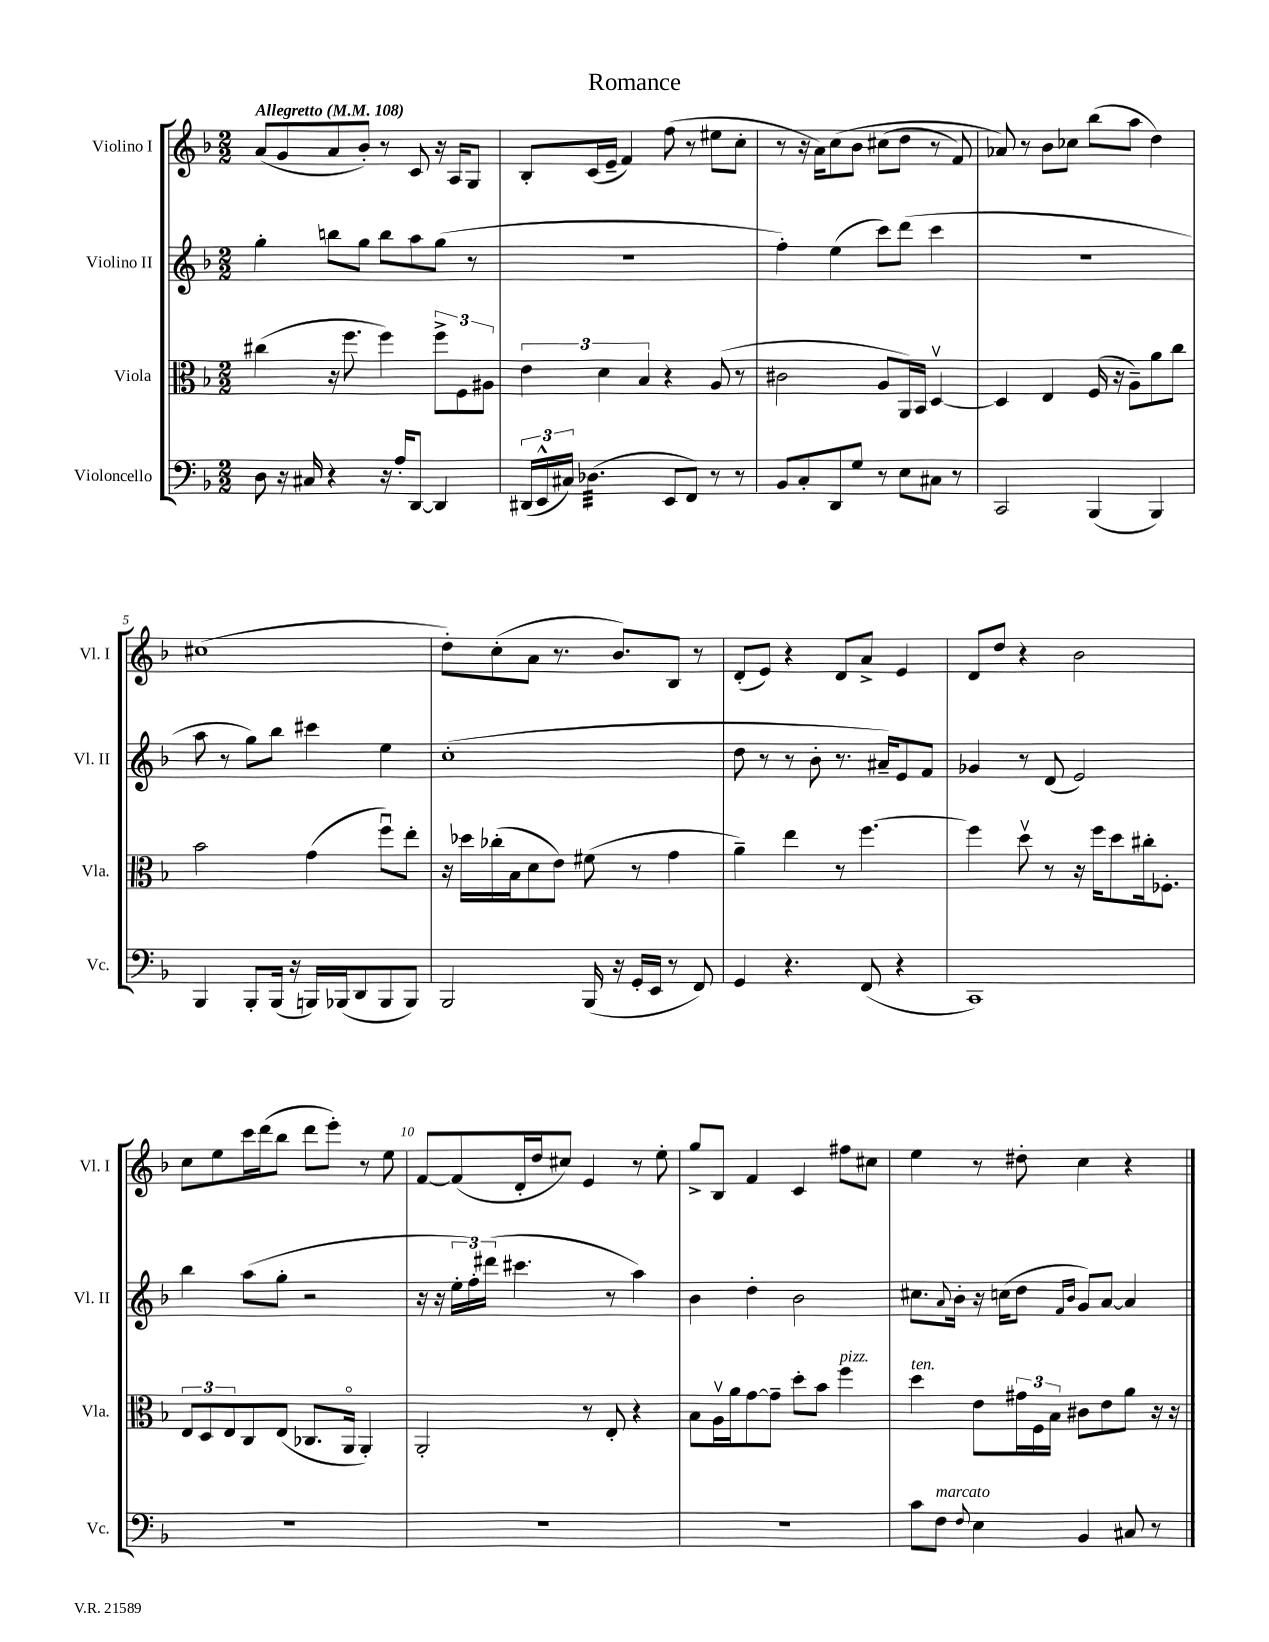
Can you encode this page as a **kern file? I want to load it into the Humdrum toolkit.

**kern	**kern	**kern	**kern
*staff4	*staff3	*staff2	*staff1
*clefF4	*clefC3	*clefG2	*clefG2
*k[b-]	*k[b-]	*k[b-]	*k[b-]
*M2/2	*M2/2	*M2/2	*M2/2
*MM108	*MM108	*MM108	*MM108
8D\	(4cc#\	4gg'\	(8a/L
16r	.	.	8g/
16C#/	.	.	.
4r	16r	8bb\L	8a/
.	8.ff\	.	.
.	.	8gg\J	8b-'/J)
16r	4ff\)	8bb\L	8r
16A'/LK	.	.	.
[8DD/J	.	8aa\	8c/
4DD/]	12ff^\L	(8gg\J	16r
.	.	.	16A/LK
.	12F\	.	.
.	.	8r	8G/J
.	12A#\J	.	.
=	=	=	=
(24DD#/LL	6e\	1r	8B-'/L
24EE^^/	.	.	.
24C#/JJ)	.	.	.
(4.D-\	.	.	(16c/L
.	6d\	.	.
.	.	.	16e~/JJ
.	.	.	4f/)
.	6B-/	.	.
8EE/L	4r	.	(8ff\
8FF/J)	.	.	8r
8r	(8A/	.	8ee#\L
8r	8r	.	8cc'\J
=	=	=	=
8BB-/L	2c#\	4ff'\)	8r
8C'/	.	.	16r
.	.	.	16a\LK)
8DD/	.	(4ee\	&(8cc\
8G/J	.	.	8b-\J
8r	8A/L	8ccc\L)	(8cc#\L
8E\L	16AA/L)	(8ddd\J	8dd\J
.	16BB-/JJ	.	.
8C#\J	[4Dv/	4ccc\	8r
8r	.	.	8f/)
=	=	=	=
2CC/	4D/]	1r	8a-/&)
.	.	.	8r
.	4E/	.	8b-\L
.	.	.	8cc-\J
(4BBB-/	(16F/	.	(8bb-\L
.	16r	.	.
.	8A~\L)	.	8aa\J
4BBB-/)	8a\	.	4dd\)
.	8cc\J	.	.
=	=	=	=
4BBB-/	2b-\	8aa\	(1cc#
.	.	8r	.
8BBB-'/L	.	8gg\L)	.
(16BBB-/Jk	.	8bb-\J	.
16r	.	.	.
16BBB/LL)	(4g\	4ccc#\	.
(16BBB-/J	.	.	.
8DD/	.	.	.
8BBB-/	8ffu\L)	4ee\	.
8BBB-/J)	8ee'\J	.	.
=	=	=	=
2BBB-/	16r	(1cc'	8dd'\L)
.	16dd-\LL	.	.
.	(16cc-'\	.	(8cc'\
.	16B-\J	.	.
.	8d\	.	8a\J
.	8e\J)	.	8.r
(16BBB-/	(8f#\	.	.
16r	.	.	8.b-/L)
16GG'/LL	8r	.	.
16EE/JJ	.	.	.
8r	4g\	.	8B-/J
8FF/)	.	.	8r
=	=	=	=
4GG/	4a~\)	8dd\	(8d'/L
.	.	8r	8e/J)
4.r	4ee\	8r	4r
.	.	8b-'\	.
.	8r	8.r	8d/L
(8FF/	[4.ff\	.	8a^/J
.	.	16a#~/LK)	.
4r	.	8e/	4e/
.	.	8f/J	.
=	=	=	=
1CC)	4ff\]	4g-/	8d/L
.	.	.	8dd/J
.	8ddv\	8r	4r
.	8r	(8d/	.
.	16r	2e/)	2b-\
.	16ff\LK	.	.
.	8dd\	.	.
.	16cc#'\k	.	.
.	8.F-'\J	.	.
=	=	=	=
1r	12E/L	4bb-\	8cc\L
.	12D/	.	.
.	.	.	8ee\
.	12E/	.	.
.	8C/	(8aa\L	16ccc\L
.	.	.	(16ddd\J
.	(8E/J	8gg'\J	8bb-\J
.	8.C-/L	2r	8ddd\L
.	.	.	8eee'\J)
.	16AAo/Jk	.	.
.	4AA'/)	.	8r
.	.	.	8ee\
=	=	=	=
1r	2AA'/	16r	[8f/L
.	.	16r	.
.	.	24ee'\LL	(8f/]
.	.	24ff'\)	.
.	.	(24ddd#\JJ	.
.	.	4.ccc#\	16d'/L
.	.	.	16dd/J
.	.	.	8cc#/J)
.	8r	.	4e/
.	8E'/	8r	.
.	4r	4aa\)	8r
.	.	.	8ee'\
=	=	=	=
1r	8B-\L	4b-\	8gg^/L
.	16Av\L	.	8B-/J
.	16a\J	.	.
.	[8g\	4dd'\	4f/
.	8g~\]J	.	.
.	8dd'\L	2b-\	4c/
.	8b-\J	.	.
.	4ff\	.	8ff#\L
.	.	.	8cc#\J
=	=	=	=
8c\L	4dd\	8.cc#\L	4ee\
8F\J	.	.	.
.	.	8qqa/	.
.	.	16b-'\Jk	.
8qqF/	.	.	.
4E\	8e\L	16r	8r
.	.	(16cc\LK	.
.	24g#\L	8dd\J	8dd#'\
.	24F\	.	.
.	24B-\JJ	.	.
.	.	16qqf/LL	.
.	.	16qqb-/JJ	.
4BB-/	8c#\L	8g/L)	4cc\
.	8e\	[8a/J	.
8C#/	8a\J	4a/]	4r
8r	16r	.	.
.	16r	.	.
==	==	==	==
*-	*-	*-	*-
